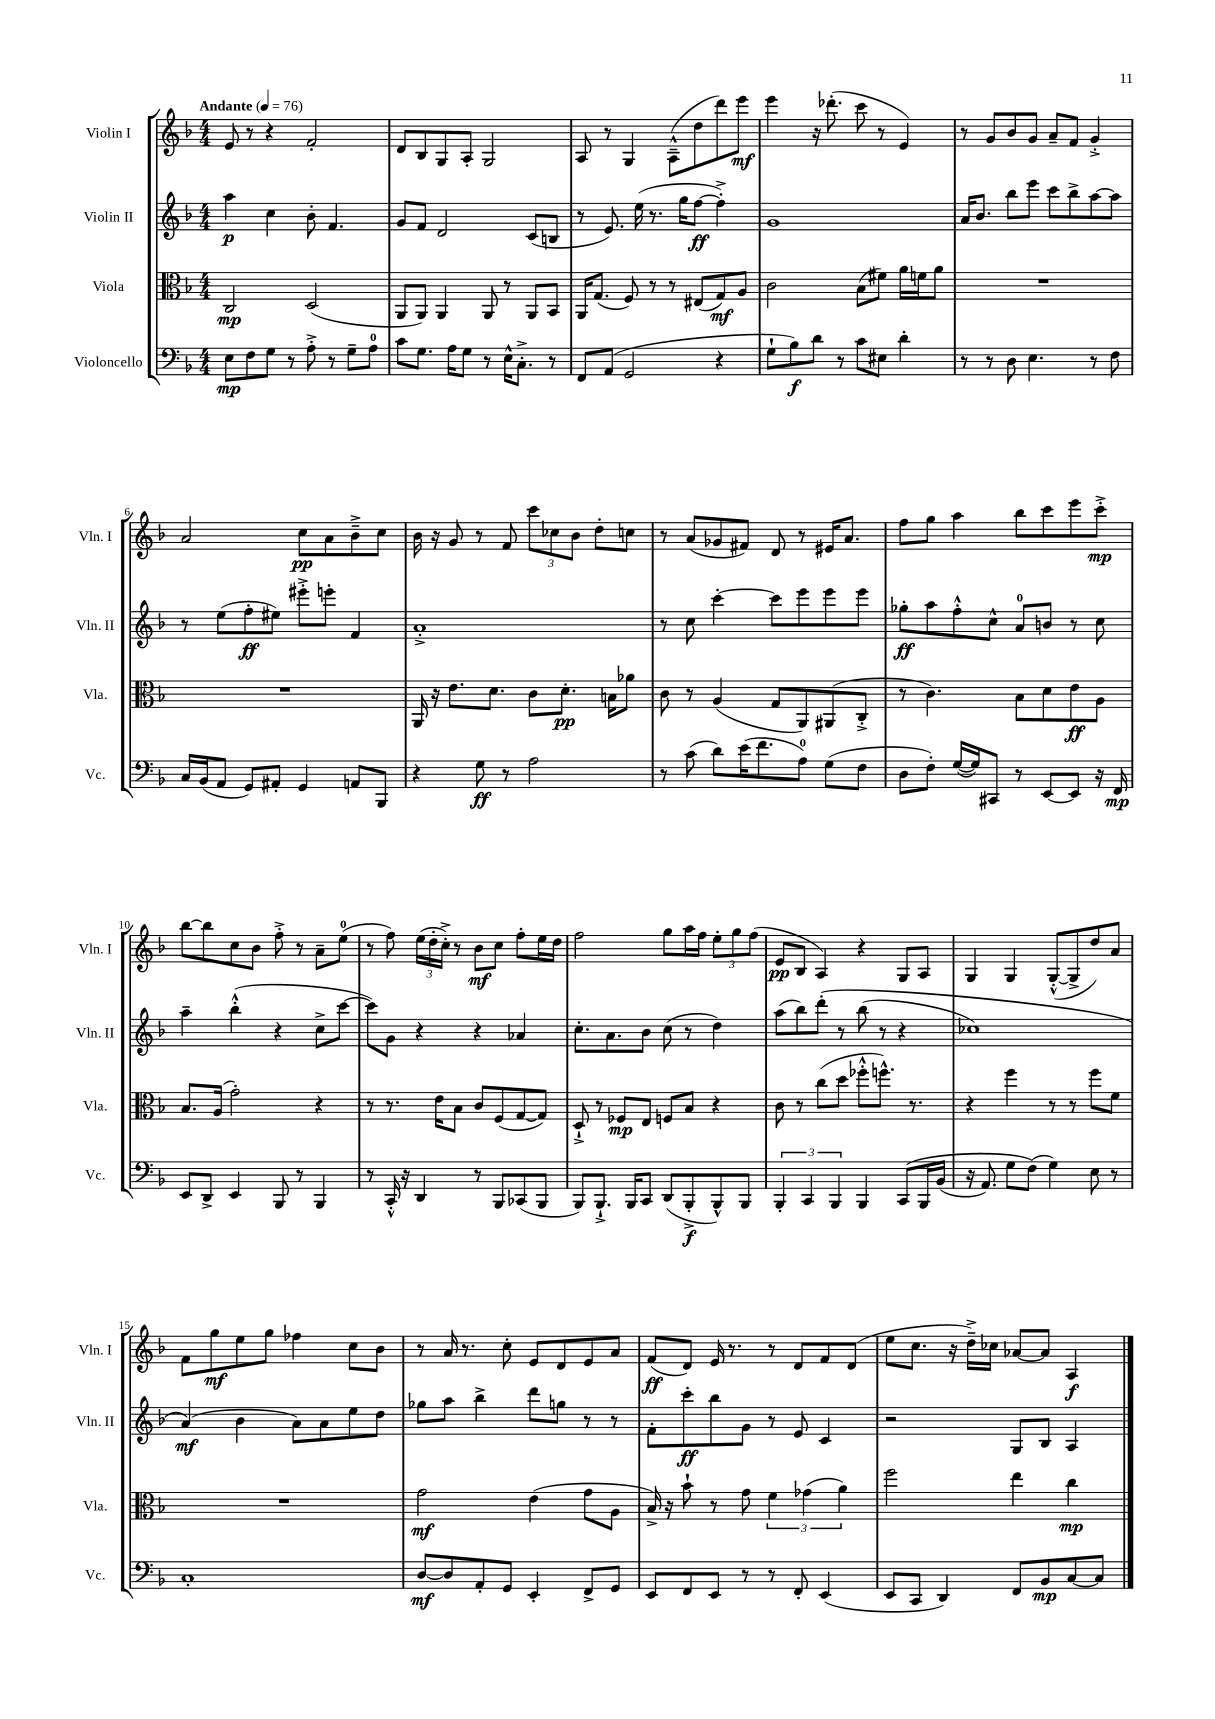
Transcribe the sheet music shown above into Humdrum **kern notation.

**kern	**kern	**kern	**kern
*staff4	*staff3	*staff2	*staff1
*clefF4	*clefC3	*clefG2	*clefG2
*k[b-]	*k[b-]	*k[b-]	*k[b-]
*M4/4	*M4/4	*M4/4	*M4/4
*MM76	*MM76	*MM76	*MM76
8E\L	2C/	4aa\	8e/
8F\	.	.	8r
8G\J	.	4cc\	4r
8r	.	.	.
8A'^\	(2D/	8b-'\	2f'/
8r	.	4.f/	.
8G~\L	.	.	.
8A\J	.	.	.
=	=	=	=
8c\L	8AA/L	8g/L	8d/L
8.G\J	8AA/J)	8f/J	8B-/
.	4AA/	2d/	8G/
16A\LK	.	.	.
8G\J	.	.	8A'/J
8r	8AA/	.	2G/
16E^^\LK	8r	.	.
8.C'^\J	.	.	.
.	8AA/L	(8c/L	.
8r	8BB-/J	8B/J	.
=	=	=	=
8FF/L	16AA/LK	8r	8A/
.	(8.G/J	.	.
(8AA/J	.	8.e/)	8r
2GG/	8F/)	.	4G/
.	.	(16ee\	.
.	8r	8.r	.
.	8r	.	(8A~^^\L
.	.	16gg\LK	.
.	(8E#/L	[8ff\J	8dd\
4r	8G/)	4ff'^\])	8ddd\)
.	8A/J	.	8eee\J
=	=	=	=
8G`\L	2c\	1g	4eee\
8B-\)	.	.	.
8d\J	.	.	16r
.	.	.	(8.ddd-'\
8r	.	.	.
8c\L	(8B-\L	.	8ccc\
8E#\J	8f#\J)	.	8r
4d'\	16a\LL	.	4e/)
.	16f\J	.	.
.	8a\J	.	.
=	=	=	=
8r	1r	16a/LK	8r
.	.	8.b-/J	.
8r	.	.	8g/L
8D\	.	8bb-\L	8b-/
4.E\	.	8eee\J	8g/J
.	.	8ccc\L	8a~/L
.	.	8bb-^\	8f/J
8r	.	[8aa\	4g'^/
8F\	.	8aa\]J	.
=	=	=	=
16C/LL	1r	8r	2a/
(16BB-/J	.	.	.
8AA/J	.	(8ee\L	.
8GG/L)	.	8ff'\	.
8AA#'/J	.	8ee#\J)	.
4GG/	.	8eee#'^\L	8cc\L
.	.	8eee'\J	8a\
8AA/L	.	4f/	8b-~^\
8BBB-/J	.	.	8cc\J
=	=	=	=
4r	16AA/	1a'^	16b-\
.	16r	.	16r
.	8.e\L	.	8g/
8G\	.	.	8r
.	8.d\J	.	.
8r	.	.	8f/
2A\	8c\L	.	12ccc\L
.	.	.	12cc-\
.	8.d'\J	.	.
.	.	.	12b-\J
.	.	.	8dd'\L
.	16B\LK	.	.
.	8a-\J	.	8cc\J
=	=	=	=
8r	8c\	8r	8r
(8c\	8r	8cc\	(8a/L
8d\L)	(4A/	[4ccc'\	8g-/
(16e\K	.	.	8f#/J)
8.f\	.	.	.
.	8G/L	8ccc\]L	8d/
8A\J)	8AA/)	8eee\	8r
(8G\L	(8AA#/	8eee\	16e#/LK
.	.	.	8.a/J
8F\J	8C'^/J	8eee\J	.
=	=	=	=
8D\L	8r	8gg-'\L	8ff\L
8F'\J)	4.c\)	8aa\	8gg\J
([16G/LL	.	8ff'^^\	4aa\
16G/]J)	.	.	.
8CC#/J	.	8cc^^\J	.
8r	8B-\L	8a/L	8bb-\L
[8EE/L	8d\	8b/J	8ccc\
8EE/]J	8e\	8r	8eee\
16r	8A\J	8cc\	8ccc'^\J
16FF/	.	.	.
=	=	=	=
8EE/L	8.B-/L	4aa~\	[8bb-\L
8DD^/J	.	.	8bb-\]
.	(16A/Jk	.	.
4EE/	2g'\)	(4bb-'^^\	8cc\
.	.	.	8b-\J
8BBB-/	.	4r	8ff'^\
8r	.	.	8r
4BBB-/	4r	8cc^\L	8a~\L
.	.	[8ccc\J	(8ee\J
=	=	=	=
8r	8r	8ccc\]L)	8r
16CC'^^/	8.r	8g\J	8ff\)
16r	.	.	.
4DD/	.	4r	(24ee\LL
.	.	.	24dd'\
.	16e\LK	.	.
.	.	.	24cc'^\JJ)
.	8B-\J	.	8r
8r	8c/L	4r	8b-\L
8BBB-/L	(8F/	.	8cc\J
(8CC-/	[8G/	4a-/	8ff'\L
8BBB-/J	8G/]J)	.	16ee\L
.	.	.	16dd\JJ
=	=	=	=
8BBB-/L)	8D`^/	8.cc'\L	2ff\
8.BBB-`^/J	8r	.	.
.	.	8.a\	.
.	8F-/L	.	.
16BBB-/LK	.	.	.
8CC/J	8E/J	8b-\J	.
(8DD/L	8F/L	(8cc\	8gg\L
8BBB-'^/	8B-/J	8r	16aa\L
.	.	.	16ff\JJ
8BBB-^^/)	4r	4dd\)	12ee'\L
.	.	.	12gg\
8BBB-/J	.	.	.
.	.	.	(12ff\J
=	=	=	=
6BBB-'/	8c\	(8aa\L	8e/L
.	8r	8bb-\)	8B-/J
6CC/	.	.	.
.	(8cc\L	&(8ddd'\J	4A/)
6BBB-/	.	.	.
.	8dd\J	8r	.
4BBB-/	8ff-'^^\L	(8bb-\	4r
.	8.ff^^\J)	8r	.
&(8CC/L	.	4r	8G/L
.	8.r	.	.
16BBB-/L	.	.	8A/J
(16BB-/JJ	.	.	.
=	=	=	=
16r	4r	1cc-)	4G/
8.AA/)	.	.	.
8G\L	4ff\	.	4G/
(8F\J&)	.	.	.
4G\)	8r	.	([8G'^^/L
.	8r	.	8G^/]
8E\	8ff\L	.	8dd/)
8r	8f\J	.	8a/J
=	=	=	=
1C'	1r	(4a/&)	8f\L
.	.	.	8gg\
.	.	4b-\	8ee\
.	.	.	8gg\J
.	.	8a\L)	4ff-\
.	.	8a\	.
.	.	8ee\	8cc\L
.	.	8dd\J	8b-\J
=	=	=	=
[8D/L	2g\	8gg-\L	8r
8D/]	.	8aa\J	16a/
.	.	.	8.r
8AA'/	.	4bb-^\	.
8GG/J	.	.	8cc'\
4EE'/	(4e\	8ddd\L	8e/L
.	.	8gg\J	8d/
8FF^/L	8g\L	8r	8e/
8GG/J	8A\J	8r	8a/J
=	=	=	=
8EE/L	16B-^/)	8f'\L	(8f/L
.	16r	.	.
8FF/	8b-`\	8ccc'\	8d/J)
8EE/J	8r	8bb-\	16e/
.	.	.	8.r
8r	8g\	8g\J	.
8r	6f\	8r	8r
8FF'/	.	8e/	8d/L
.	(6g-\	.	.
(4EE/	.	4c/	8f/
.	6a\)	.	.
.	.	.	(8d/J
=	=	=	=
8EE/L	2ff\	2r	8ee\L
8CC/J	.	.	8.cc\J
4DD/)	.	.	.
.	.	.	16r
.	.	.	16dd~^\LL)
.	.	.	16cc-\JJ
8FF/L	4ee\	8G/L	[8a-/L
8BB-/	.	8B-/J	8a-/]J
[8C/	4cc\	4A/	4A/
8C/]J	.	.	.
==	==	==	==
*-	*-	*-	*-
